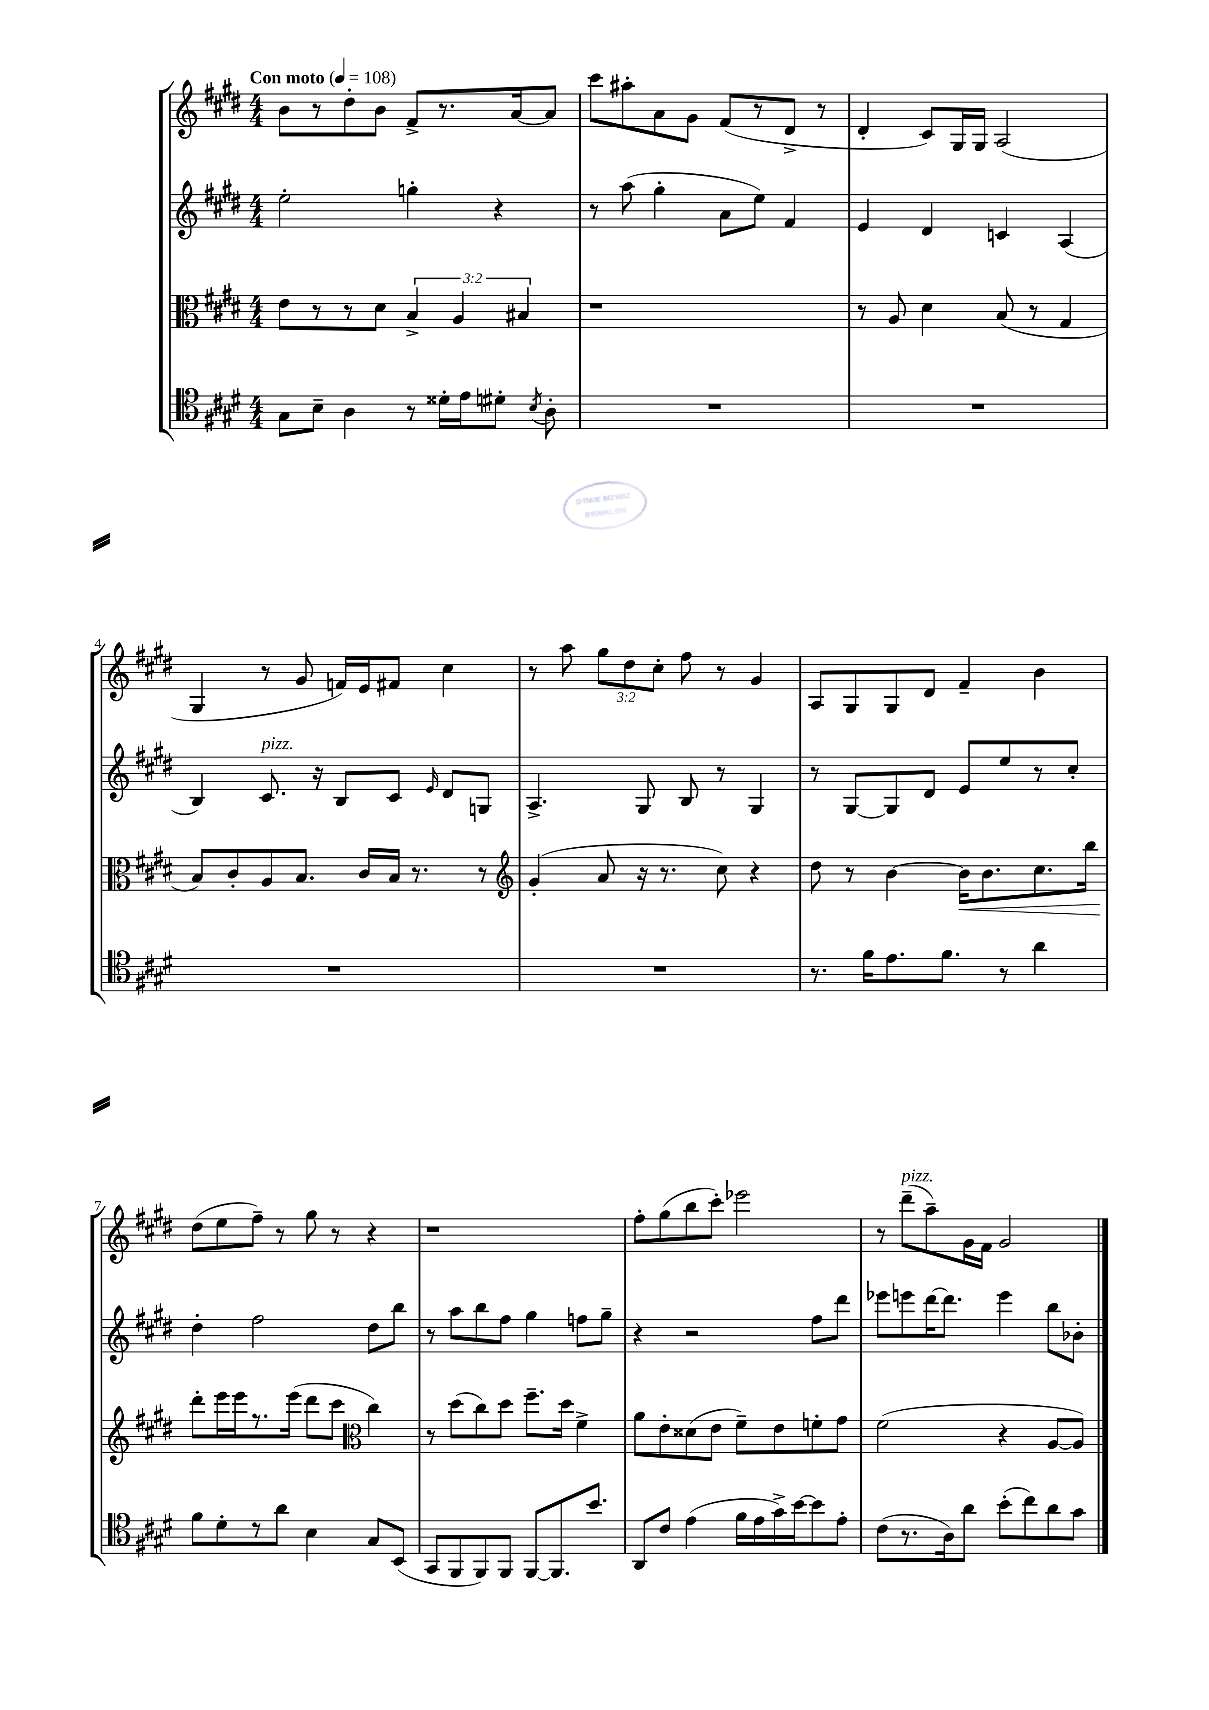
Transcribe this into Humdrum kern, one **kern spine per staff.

**kern	**kern	**kern	**kern
*staff4	*staff3	*staff2	*staff1
*clefC4	*clefC3	*clefG2	*clefG2
*k[f#c#g#d#]	*k[f#c#g#d#]	*k[f#c#g#d#]	*k[f#c#g#d#]
*M4/4	*M4/4	*M4/4	*M4/4
*MM108	*MM108	*MM108	*MM108
8G#	8e	2ee'	8b
8B~	8r	.	8r
4A	8r	.	8dd#'
.	8d#	.	8b
8r	6B^	4gg'	8f#^
16d##'	.	.	8.r
.	6A	.	.
16e	.	.	.
8d#'	.	4r	.
.	.	.	[16a
.	6B#	.	.
8qB	.	.	.
8A'	.	.	8a]
=	=	=	=
1r	1r	8r	8ccc#
.	.	(8aa	8aa#'
.	.	4gg#'	8a
.	.	.	8g#
.	.	8a	(8f#
.	.	8ee)	8r
.	.	4f#	8d#^
.	.	.	8r
=	=	=	=
1r	8r	4e	4d#'
.	8A	.	.
.	4d#	4d#	8c#)
.	.	.	16G#
.	.	.	16G#
.	(8B	4c	(2A
.	8r	.	.
.	4G#	(4A	.
=	=	=	=
1r	8B)	4B)	4G#
.	8c#'	.	.
.	8A	8.c#	8r
.	8.B	.	8g#
.	.	16r	.
.	.	8B	16f)
.	16c#	.	16e
.	16B	8c#	8f#
.	8.r	.	.
.	.	16qqe	.
.	.	8d#	4cc#
.	8r	8G	.
=	=	=	=
*	*clefG2	*	*
1r	(4g#'	4.A^	8r
.	.	.	8aa
.	8a	.	12gg#
.	.	.	12dd#
.	16r	8G#	.
.	.	.	12cc#'
.	8.r	.	.
.	.	8B	8ff#
.	8cc#)	8r	8r
.	4r	4G#	4g#
=	=	=	=
8.r	8dd#	8r	8A
.	8r	[8G#	8G#
16f#	.	.	.
8.e	[4b	8G#]	8G#
.	.	8d#	8d#
8.f#	.	.	.
.	16b]	8e	4f#~
.	8.b	.	.
8r	.	8ee	.
4a	8.cc#	8r	4b
.	.	8cc#'	.
.	16bb	.	.
=	=	=	=
8f#	8ddd#'	4dd#'	(8dd#
8d#'	16eee	.	8ee
.	16eee	.	.
8r	8.r	2ff#	8ff#~)
8a	.	.	8r
.	(16eee	.	.
4B	8ddd#	.	8gg#
.	8ccc#	.	8r
*	*clefC3	*	*
8G#	4cc#)	8dd#	4r
(8BB	.	8bb	.
=	=	=	=
8GG#	8r	8r	1r
8FF#	(8dd#	8aa	.
8FF#)	8cc#)	8bb	.
8FF#	8dd#	8ff#	.
[8FF#	8.ff#~	4gg#	.
8.FF#]	.	.	.
.	16dd#	.	.
.	4f#^	8ff	.
8.b	.	.	.
.	.	8gg#~	.
=	=	=	=
8AA	8a	4r	8ff#'
8c#	8e'	.	(8gg#
(4e	(8d##	2r	8bb
.	8e	.	8ccc#')
16f#	8f#~)	.	2eee-
16e	.	.	.
16g#^)	8e	.	.
[16b	.	.	.
8b]	8f'	8ff#	.
8e'	8g#	8ddd#	.
=	=	=	=
(8c#	(2f#	8eee-	8r
8.r	.	8eee	(8ddd#~
.	.	[16ddd#	8aa~)
16A)	.	8.ddd#]	.
8a	.	.	16g#
.	.	.	16f#
(8b'	4r	4eee	2g#
8cc#)	.	.	.
8a	[8A	8bb	.
8g#	8A])	8b-'	.
==	==	==	==
*-	*-	*-	*-
